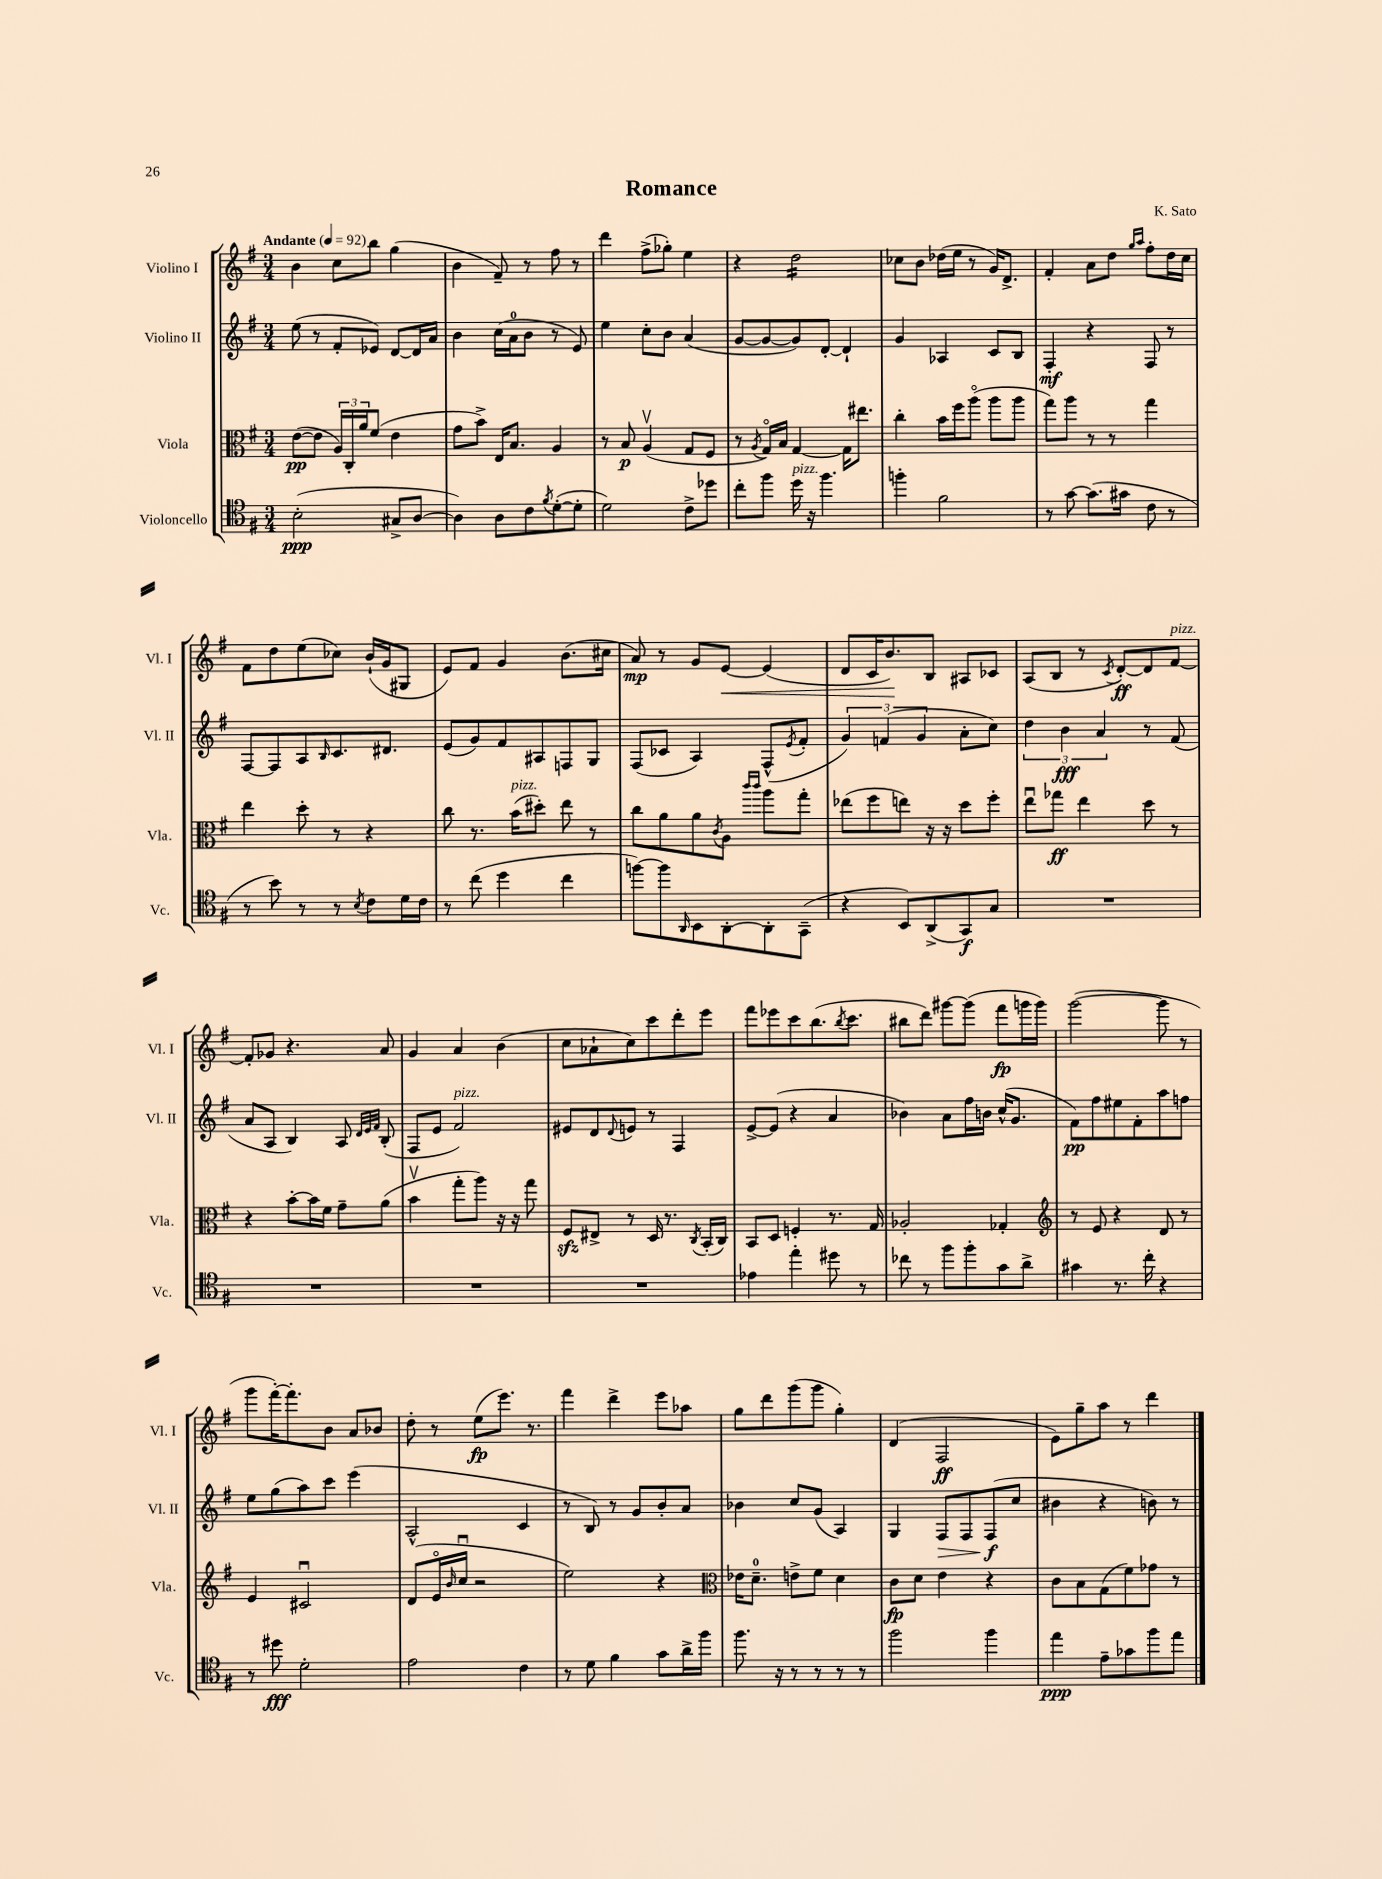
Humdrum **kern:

**kern	**dynam	**kern	**dynam	**kern	**dynam	**kern	**dynam
*part4	*part4	*part3	*part3	*part2	*part2	*part1	*part1
*staff4	*staff4	*staff3	*staff3	*staff2	*staff2	*staff1	*staff1
*I"Violoncello	*	*I"Viola	*	*I"Violino II	*	*I"Violino I	*
*I'Vc.	*	*I'Vla.	*	*I'Vl. II	*	*I'Vl. I	*
*clefC4	*	*clefC3	*	*clefG2	*	*clefG2	*
*k[f#]	*	*k[f#]	*	*k[f#]	*	*k[f#]	*
*M3/4	*	*M3/4	*	*M3/4	*	*M3/4	*
*MM92	*	*MM92	*	*MM92	*	*MM92	*
=1	=1	=1	=1	=1	=1	=1	=1
!	!	!	!	!	!	!LO:TX:a:B:t=Andante	!
(2B'\	ppp	([8e\L	pp	(8ee\	.	4b\	.
.	.	8e\J]	.	8r	.	.	.
.	.	24A/LL)	.	8f#'/L	.	8cc\L	.
.	.	24C'/	.	.	.	.	.
.	.	24a/J	.	.	.	.	.
.	.	(8f#/J	.	8e-X/J)	.	8bb\J	.
8G#X^/L	.	4e\	.	[8d/L	.	(4gg\	.
[8A/J	.	.	.	16d/L]	.	.	.
.	.	.	.	16a/JJ	.	.	.
=2	=2	=2	=2	=2	=2	=2	=2
4A\])	.	8g\L	.	4b\	.	4b\	.
.	.	8b^\J)	.	.	.	.	.
8A\L	.	16E/KL	.	(16cc\LL	.	8f#~/)	.
.	.	8.B/J	.	16a\J	.	.	.
8c\	.	.	.	8b\J	.	8r	.
8qf#/	.	.	.	.	.	.	.
([8d'\	.	4A/	.	8r	.	8ff#\	.
8d'\J]	.	.	.	8e/)	.	8r	.
=3	=3	=3	=3	=3	=3	=3	=3
2d\)	.	8r	.	4ee\	.	4ddd\	.
.	.	8B/	p	.	.	.	.
.	.	(4Av/	.	8cc'\L	.	(8ff#^\L	.
.	.	.	.	8b\J	.	8gg-X'\J)	.
8c^\L	.	8G/L	.	(4a/	.	4ee\	.
8dd-X\J	.	8F#/J	.	.	.	.	.
=4	=4	=4	=4	=4	=4	=4	=4
8cc'\L	.	8r	.	[8g/L	.	4r	.
.	.	8qA/	.	.	.	.	.
8ff#\J	.	16G/LL)	.	8g/_	.	.	.
.	.	16B/JJ	.	.	.	.	.
!LO:TX:a:i:t=pizz.	!	!	!	!	!	!	!
*	*	*	*	*	*	*tremolo	*
16dd\	.	[4G/	.	8g/])	.	16dd\LL	.
16r	.	.	.	.	.	16dd\	.
4.ff#\	.	.	.	[8d'/J	.	16dd\	.
.	.	.	.	.	.	16dd\	.
.	.	16G\KL]	.	4d`/]	.	16dd\	.
.	.	8.ee#X\J	.	.	.	16dd\	.
.	.	.	.	.	.	16dd\	.
.	.	.	.	.	.	16dd\JJ	.
*	*	*	*	*	*	*Xtremolo	*
=5	=5	=5	=5	=5	=5	=5	=5
4ffn'\	.	4cc'\	.	4g/	.	8cc-X\L	.
.	.	.	.	.	.	8b\J	.
2f#\	.	16b\LL	.	4A-X/	.	(16dd-X\LL	.
.	.	16ff#\J	.	.	.	16ee\JJ	.
.	.	(8aa\J	.	.	.	8r	.
.	.	8aa\L	.	8c/L	.	16g/KL)	.
.	.	.	.	.	.	8.d^/J	.
.	.	8aa\J	.	8B/J	.	.	.
=6	=6	=6	=6	=6	=6	=6	=6
8r	.	8gg\L)	.	4F#'/	mf	4f#'/	.
[8g\	.	8aa\J	.	.	.	.	.
(8.g\L]	.	8r	.	4r	.	8a\L	.
.	.	8r	.	.	.	8dd\J	.
16g#X\Jk	.	.	.	.	.	.	.
.	.	.	.	.	.	16qqgg/LL	.
.	.	.	.	.	.	16qqaa/JJ	.
8c\	.	4gg\	.	8F#/	.	8ff#'\L	.
8r	.	.	.	8r	.	16dd\L	.
.	.	.	.	.	.	16cc\JJ	.
!!LO:LB:g=z
=7	=7	=7	=7	=7	=7	=7	=7
8r	.	4ee\	.	[8F#/L	.	8f#\L	.
8b\)	.	.	.	8F#/]	.	8dd\	.
8r	.	8dd'\	.	8A/	.	(8ee\	.
.	.	.	.	16qqB/	.	.	.
8r	.	8r	.	8.c/	.	8cc-X\J)	.
8qB/	.	.	.	.	.	.	.
8c\L	.	4r	.	.	.	(16b`/LL	.
.	.	.	.	8.d#X/J	.	16g/J	.
16d\L	.	.	.	.	.	8G#X/J	.
16c\JJ	.	.	.	.	.	.	.
=8	=8	=8	=8	=8	=8	=8	=8
8r	.	8cc\	.	(8e/L	.	8e/L)	.
(8cc\	.	8.r	.	8g/)	.	8f#/J	.
4dd\	.	.	.	8f#/	.	4g/	.
!	!	!LO:TX:a:i:t=pizz.	!	!	!	!	!
.	.	(16b\KL	.	.	.	.	.
.	.	8dd#X'\J)	.	8A#X/	.	.	.
4cc\	.	8ee\	.	8Fn/	.	(8.b\L	.
.	.	8r	.	8G/J	.	.	.
.	.	.	.	.	.	16cc#X\Jk	.
=9	=9	=9	=9	=9	=9	=9	=9
[8ffn\L)	.	8cc\L	.	(8F#/L	.	8a/)	mp
8ff\]	.	8a\	.	8c-X/J	.	8r	.
16qqAA/	.	.	.	.	.	.	.
8BB\	.	8a\	.	4A/)	.	8g/L	.
.	.	8qc/	.	.	.	.	.
!	!	!	!	!	!	!	!LO:HP:b
[8AA'\	.	8A\J	.	.	.	[8e/J	<
.	.	16qqccc/LL	.	.	.	.	.
.	.	16qqccc/JJ	.	.	.	.	.
8AA'\]	.	8aa\L	.	(8F#^^/L	.	(4e/]	.
.	.	.	.	8qe/	.	.	.
(8GG~\J	.	8gg'\J	.	8f#'/J	.	.	.
=10	=10	=10	=10	=10	=10	=10	=10
4r	.	(8ee-X\L	.	6g/)	.	8d/L	.
.	.	8ff#\	.	.	.	16c/K	.
.	.	.	.	(6fn/	.	.	.
.	.	.	.	.	.	8.b/)	.
8BB/L)	.	8een\J)	.	.	.	.	.
.	.	.	.	6g/	.	.	.
(8AA^/	.	16r	.	.	.	8B/J	[
.	.	16r	.	.	.	.	.
8GG/)	f	8dd\L	.	8a'\L	.	8A#X/L	.
8G/J	.	8ff#'\J	.	8cc\J)	.	8c-X/J	.
=11	=11	=11	=11	=11	=11	=11	=11
2.r	.	8eeu\L	.	6dd\	.	(8A/L	.
.	.	8gg-X\J	ff	.	.	8B/J	.
.	.	.	.	6b\	fff	.	.
.	.	4ee\	.	.	.	8r	.
.	.	.	.	6a/	.	.	.
.	.	.	.	.	.	8qc/	.
.	.	.	.	.	.	[8d'/L)	ff
.	.	8dd\	.	8r	.	8d/]	.
!	!	!	!	!	!	!LO:TX:a:i:t=pizz.	!
.	.	8r	.	(8f#/	.	[8f#/J	.
!!LO:LB:g=z
=12	=12	=12	=12	=12	=12	=12	=12
2.r	.	4r	.	8a/L	.	8f#'/L]	.
.	.	.	.	8A/J	.	8g-X/J	.
.	.	[8b'\L	.	4B/)	.	4.r	.
.	.	16b\L]	.	.	.	.	.
.	.	16f#\JJ	.	.	.	.	.
.	.	8g~\L	.	8A/	.	.	.
.	.	.	.	32qqd/LLL	.	.	.
.	.	.	.	32qqe/	.	.	.
.	.	.	.	32qqf#/JJJ	.	.	.
.	.	(8a\J	.	(8B'/	.	8a/	.
=13	=13	=13	=13	=13	=13	=13	=13
2.r	.	4bv\	.	8F#/L	.	4g/	.
.	.	.	.	8e/J	.	.	.
!	!	!	!	!LO:TX:a:i:t=pizz.	!	!	!
.	.	8gg'\L	.	2f#/)	.	4a/	.
.	.	8aa\J)	.	.	.	.	.
.	.	16r	.	.	.	(4b\	.
.	.	16r	.	.	.	.	.
.	.	8gg\	.	.	.	.	.
=14	=14	=14	=14	=14	=14	=14	=14
2.r	.	8F#zz/L	.	8e#X/L	.	8cc\L	.
.	.	8E#X^/J	.	8d/	.	8a-X`\	.
.	.	.	.	8qqd/	.	.	.
.	.	8r	.	8en/J	.	8cc\)	.
.	.	16D/	.	8r	.	8ccc\	.
.	.	8.r	.	.	.	.	.
.	.	.	.	4F#/	.	8ddd'\	.
.	.	8qC/	.	.	.	.	.
.	.	(16BB'/LL	.	.	.	8eee\J	.
.	.	16C/JJ)	.	.	.	.	.
=15	=15	=15	=15	=15	=15	=15	=15
4e-X\	.	8BB/L	.	[8e^/L	.	8fff#\L	.
.	.	8D/J	.	(8e/J]	.	8eee-X\	.
4ee'\	.	4Fn'/	.	4r	.	8ccc\	.
.	.	.	.	.	.	(8.bb\	.
8dd#X\	.	8.r	.	4a/	.	.	.
.	.	.	.	.	.	8qbb/	.
.	.	.	.	.	.	8.ccc\J	.
8r	.	.	.	.	.	.	.
.	.	16G/	.	.	.	.	.
=16	=16	=16	=16	=16	=16	=16	=16
8cc-X\	.	2A-X'/	.	4b-X\)	.	8bb#X\L	.
8r	.	.	.	.	.	8ddd\J)	.
8ff#\L	.	.	.	8a\L	.	[8ggg#X\L	.
8ff#'\	.	.	.	16ff#\L	.	(8ggg#\J]	.
.	.	.	.	16bn\JJ	.	.	.
8g\	.	4G-X'/	.	(16cc^^/KL	.	8fff#\L	fp
.	.	.	.	8.g/J	.	.	.
8a^\J	.	.	.	.	.	16gggn\L	.
.	.	.	.	.	.	16ggg\JJ)	.
=17	=17	=17	=17	=17	=17	=17	=17
*	*	*clefG2	*	*	*	*	*
4g#X\	.	8r	.	8f#\L)	pp	([2ggg\	.
.	.	8e/	.	8ff#\	.	.	.
8.r	.	4r	.	8ee#X\	.	.	.
.	.	.	.	8f#'\	.	.	.
16cc'\	.	.	.	.	.	.	.
4r	.	8d/	.	8aa\	.	8ggg\]	.
.	.	8r	.	8ffn\J	.	8r	.
!!LO:LB:g=z
=18	=18	=18	=18	=18	=18	=18	=18
8r	.	4e/	.	8ee\L	.	8ggg\L	.
8dd#X\	fff	.	.	(8gg\	.	[16fff#'\K)	.
.	.	.	.	.	.	8.fff#'\]	.
2d'\	.	2c#Xu/	.	8aa\)	.	.	.
.	.	.	.	8ccc\J	.	8b\J	.
.	.	.	.	(4eee\	.	8a/L	.
.	.	.	.	.	.	8b-X/J	.
=19	=19	=19	=19	=19	=19	=19	=19
2e\	.	(8d/L	.	2A^^/	.	8dd'\	.
.	.	16e/L	.	.	.	8r	.
.	.	16qqb/	.	.	.	.	.
.	.	16ccu/JJ	.	.	.	.	.
.	.	2r	.	.	.	(8ee\L	fp
.	.	.	.	.	.	8.eee\J)	.
4c\	.	.	.	4c/	.	.	.
.	.	.	.	.	.	8.r	.
=20	=20	=20	=20	=20	=20	=20	=20
8r	.	2ee\)	.	8r	.	4fff#\	.
8d\	.	.	.	8B/)	.	.	.
4f#\	.	.	.	8r	.	4ddd^\	.
.	.	.	.	8g/L	.	.	.
8g\L	.	4r	.	8b'/	.	8eee\L	.
16a^\L	.	.	.	8a/J	.	8aa-X\J	.
16ff#\JJ	.	.	.	.	.	.	.
=21	=21	=21	=21	=21	=21	=21	=21
*	*	*clefC3	*	*	*	*	*
8.ff#\	.	16e-X\KL	.	4b-X\	.	8gg\L	.
.	.	8.d~\J	.	.	.	.	.
.	.	.	.	.	.	8ddd\	.
16r	.	.	.	.	.	.	.
8r	.	8en^\L	.	8cc/L	.	(8ggg\	.
8r	.	8f#\J	.	(8g/J	.	8ggg\J	.
8r	.	4d\	.	4A/)	.	4gg'\)	.
8r	.	.	.	.	.	.	.
=22	=22	=22	=22	=22	=22	=22	=22
2ff#\	.	8c\L	fp	4G/	.	(4d/	.
.	.	8d\J	.	.	.	.	.
!	!	!	!	!	!LO:HP:b	!	!
.	.	4e\	.	8F#/L	>	2F#/	ff
.	.	.	.	8F#/	.	.	.
4ff#\	.	4r	.	(8F#/	f	.	.
.	.	.	.	8cc/J	]	.	.
=23	=23	=23	=23	=23	=23	=23	=23
4ee\	ppp	8c\L	.	4b#X\	.	8e\L)	.
.	.	8B\	.	.	.	8gg~\	.
8e~\L	.	(8G\	.	4r	.	8aa\J	.
8g-X\	.	8f#\)	.	.	.	8r	.
8ff#\	.	8g-X\J	.	8bn\)	.	4ddd\	.
8ee\J	.	8r	.	8r	.	.	.
==	==	==	==	==	==	==	==
*-	*-	*-	*-	*-	*-	*-	*-
